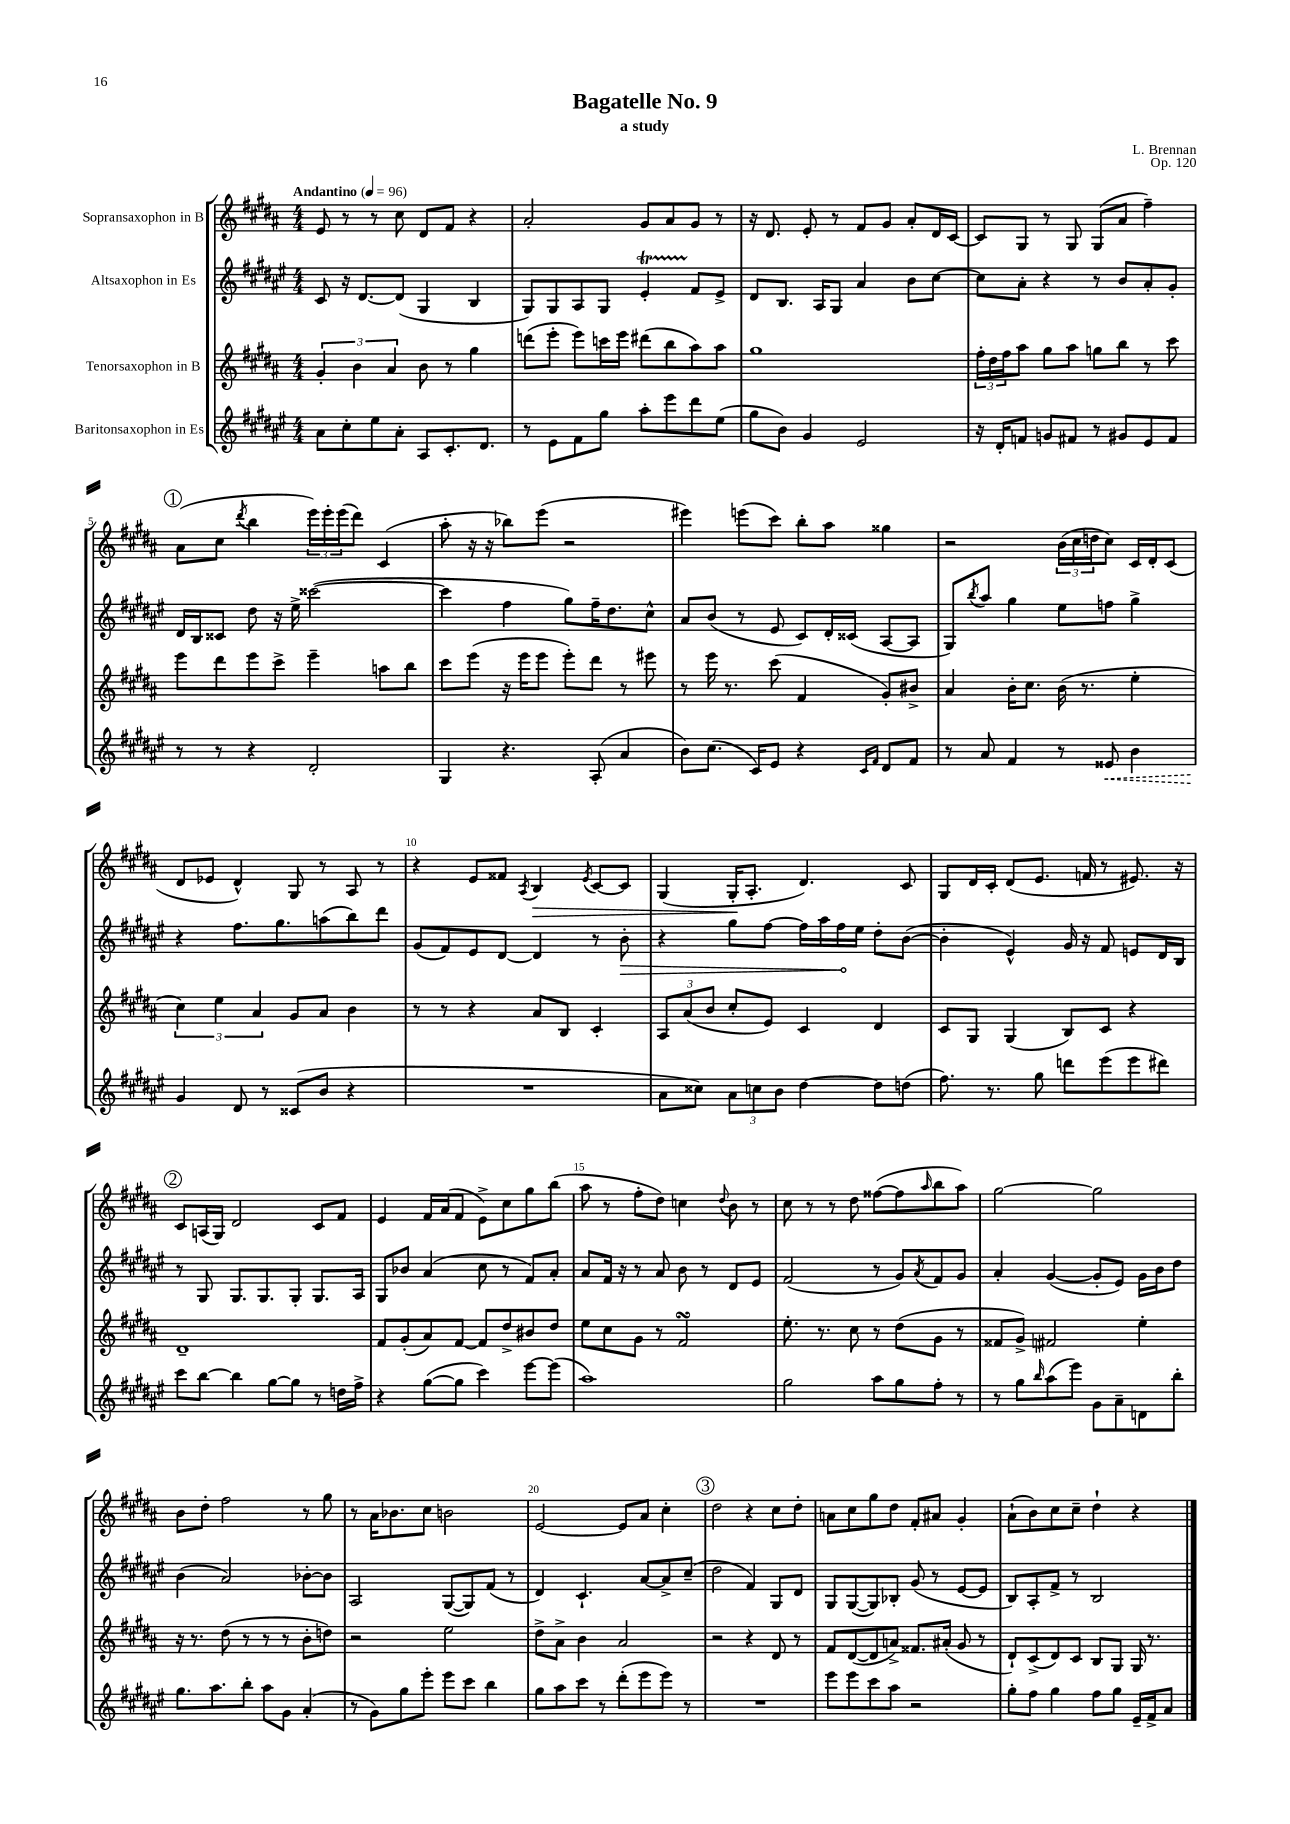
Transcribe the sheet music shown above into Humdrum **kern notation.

**kern	**kern	**kern	**kern
*staff4	*staff3	*staff2	*staff1
*clefG2	*clefG2	*clefG2	*clefG2
*k[f#c#g#d#a#e#]	*k[f#c#g#d#a#]	*k[f#c#g#d#a#e#]	*k[f#c#g#d#a#]
*M4/4	*M4/4	*M4/4	*M4/4
*MM96	*MM96	*MM96	*MM96
8a#	6g#'	8c#	8e
8cc#'	.	16r	8r
.	6b	.	.
.	.	[8.d#	.
8ee#	.	.	8r
.	6a#	.	.
8a#'	.	(8d#]	8cc#
8A#	8b	4G#	8d#
8.c#'	8r	.	8f#
.	4gg#	4B	4r
8.d#	.	.	.
=	=	=	=
8r	(8ddd	8G#)	2a#'
8e#	8eee'	8G#	.
8f#	8eee)	8A#	.
8gg#	16ccc	8G#	.
.	16eee	.	.
8aa#'	(8ddd#	4e#'	8g#
8eee#	8bb	.	8a#
8ddd#	8aa#)	8f#	8g#
(8ee#	8aa#	8e#^	8r
=	=	=	=
8gg#	1gg#	8d#	16r
.	.	.	8.d#
8b)	.	8.B	.
4g#	.	.	8e'
.	.	16A#	.
.	.	8G#	8r
2e#	.	4a#	8f#
.	.	.	8g#
.	.	8b	8a#'
.	.	[8cc#	16d#
.	.	.	[16c#
=	=	=	=
16r	24ff#'	8cc#]	8c#]
.	24dd#	.	.
16d#'	.	.	.
.	24ff#	.	.
8f	8aa#	8a#'	8G#
8g	8gg#	4r	8r
8f#	8aa#	.	8G#
8r	8gg	8r	(8G#
8g#	8bb	8b	8a#
8e#	8r	8a#'	4ff#~)
8f#	8ccc#	8g#'	.
=	=	=	=
8r	8eee	16d#	(8a#
.	.	16B	.
8r	8ddd#	8c##	8cc#
.	.	.	8qddd#
4r	8eee	8dd#	4bb
.	8ccc#^	16r	.
.	.	16ee#^	.
2d#'	4eee~	([2ccc##	24eee)
.	.	.	24eee'
.	.	.	(24eee
.	.	.	8ddd#)
.	8aa	.	(4c#
.	8bb	.	.
=	=	=	=
4G#	8ccc#	4ccc##]	8aa#'
.	(8eee	.	16r
.	.	.	16r
4.r	16r	4ff#	8bb-)
.	16eee	.	.
.	8eee	.	(8eee
.	8eee')	8gg#)	2r
(8A#'	8ddd#	16ff#~	.
.	.	8.dd#	.
4a#	8r	.	.
.	8eee#	8cc#^^	.
=	=	=	=
8b)	8r	8a#	4eee#)
(8.cc#	16eee	(8b	.
.	8.r	.	.
.	.	8r	(8eee
16c#)	.	.	.
8e#	(8ccc#	8e#	8ccc#)
4r	4f#	8c#)	8bb'
.	.	16d#'	8aa#
.	.	(16c##	.
16qqc#	.	.	.
16qqf#	.	.	.
8d#	8g#')	[8A#	4gg##
8f#	8b#^	8A#]	.
=	=	=	=
8r	4a#	8G#)	2r
.	.	8qbb	.
8a#	.	8aa#	.
4f#	16b'	4gg#	.
.	8.cc#	.	.
8r	(16b	8ee#	(24b
.	.	.	24cc#
.	8.r	.	.
.	.	.	24dd
8e##	.	8ff	8cc#)
4b	4ee'	4gg#^	16c#
.	.	.	16d#'
.	.	.	(8c#
=	=	=	=
4g#	6cc#)	4r	8d#
.	.	.	8e-
.	6ee	.	.
8d#	.	8.ff#	4d#^^)
.	6a#	.	.
8r	.	.	.
.	.	8.gg#	.
(8c##	8g#	.	8G#
8b	8a#	(8aa	8r
4r	4b	8bb)	8A#
.	.	8ddd#	8r
=	=	=	=
1r	8r	(8g#	4r
.	8r	8f#)	.
.	4r	8e#	8e
.	.	[8d#	8f##
.	.	.	8qA#
.	8a#	4d#]	4B
.	8B	.	.
.	.	.	8qe
.	4c#'	8r	[8c#
.	.	8b'	8c#]
=	=	=	=
8a#	12A#	4r	(4G#
.	(12a#	.	.
8cc##)	.	.	.
.	12b	.	.
12a#	8cc#'	8gg#	16G#'
.	.	.	8.A#'
12cc	.	.	.
.	8e)	[8ff#	.
12b	.	.	.
[4dd#	4c#	16ff#]	4.d#)
.	.	16aa#	.
.	.	16ff#	.
.	.	16ee#	.
8dd#]	4d#	8dd#'	.
(8dd	.	([8b	8c#
=	=	=	=
8.ff#)	8c#	4b']	8G#
.	8G#	.	16d#
8.r	.	.	16c#'
.	(4G#	4e#^^)	(8d#
8gg#	.	.	8.e
8ddd	8B)	16g#	.
.	.	16r	16f
(8eee#	8c#	8f#	8r
8eee#	4r	8e	8.e#)
8ddd#)	.	16d#	.
.	.	16B	16r
=	=	=	=
8ccc#	1d#~	8r	8c#
[8bb	.	8G#	(16A
.	.	.	16G#)
4bb]	.	8.G#	2d#
.	.	8.G#	.
[8gg#	.	.	.
8gg#]	.	8G#'	.
8r	.	8.G#	8c#
16dd	.	.	8f#
16ff#^	.	16A#	.
=	=	=	=
4r	8f#	8G#	4e
.	(8g#'	8b-	.
([8gg#	8a#)	(4a#	16f#
.	.	.	(16a#
8gg#]	[8f#	.	8f#
4ccc#)	8f#]	8cc#	8e^)
.	8dd#^	8r	8cc#
[8eee#	8b#	8f#)	8gg#
(8eee#]	8dd#	8a#'	(8bb
=	=	=	=
1aa#)	8ee	8a#	8aa#
.	8cc#	16f#	8r
.	.	16r	.
.	8g#	8r	8ff#'
.	8r	8a#	8dd#)
.	2f#	8b	4cc
.	.	8r	.
.	.	.	8qqdd#
.	.	8d#	8b
.	.	8e#	8r
=	=	=	=
2gg#	8.ee'	(2f#	8cc#
.	.	.	8r
.	8.r	.	.
.	.	.	8r
.	8cc#	.	8dd#
8aa#	8r	8r	([8ff##
8gg#	(8dd#	8g#)	8ff##]
.	.	8qa#	16qqaa#
8ff#'	8g#	8f#	8bb
8r	8r	8g#	8aa#)
=	=	=	=
8r	8f##	4a#'	[2gg#
8gg#	8g#^)	.	.
16qqbb	.	.	.
(8aa#	2f#	([4g#	.
8eee#)	.	.	.
8g#	.	8g#']	2gg#]
8a#~	.	8e#)	.
8d	4ee'	16g#	.
.	.	16b	.
8bb'	.	8dd#	.
=	=	=	=
8.gg#	16r	(4b	8b
.	8.r	.	.
.	.	.	8dd#'
8.aa#	.	.	.
.	(8dd#	2a#)	2ff#
8bb'	8r	.	.
8aa#	8r	.	.
8g#	8r	.	.
(4a#'	8b'	[8b-'	8r
.	8dd)	8b-]	8gg#
=	=	=	=
8r	2r	2A#	8r
8g#)	.	.	16a#
.	.	.	8.b-
8gg#	.	.	.
8eee#'	.	.	8cc#
8eee#	2ee	([8G#	2b
8ccc#	.	8G#])	.
4bb	.	(8f#	.
.	.	8r	.
=	=	=	=
8gg#	8dd#^	4d#)	[2e
8aa#	8a#^	.	.
8ccc#	4b	4.c#`	.
8r	.	.	.
(8ddd#'	2a#	.	8e]
8eee#	.	[8a#	8a#
8eee#)	.	8a#^]	4cc#'
8r	.	(8cc#~	.
=	=	=	=
1r	2r	2dd#	2dd#
.	4r	4f#)	4r
.	8d#	8G#	8cc#
.	8r	8d#	8dd#'
=	=	=	=
8eee#	8f#	8G#	8a
8eee#	([8d#	([8G#	8cc#
8ccc#	8d#]	8G#])	8gg#
8aa#	8a^)	8B-'	8dd#
2r	8.f##	(8g#	8f#'
.	.	8r	8a#
.	(16a#'	.	.
.	8g#	[8e#	4g#'
.	8r	8e#]	.
=	=	=	=
8gg#'	8d#`)	8B)	(8a#`
8ff#	(8c#^	8A#'	8b)
4gg#	8d#)	8f#^	8cc#
.	8c#	8r	8cc#~
8ff#	8B	2B	4dd#`
8gg#	8G#	.	.
16e#~	16G#	.	4r
16f#^	8.r	.	.
8a#	.	.	.
==	==	==	==
*-	*-	*-	*-
